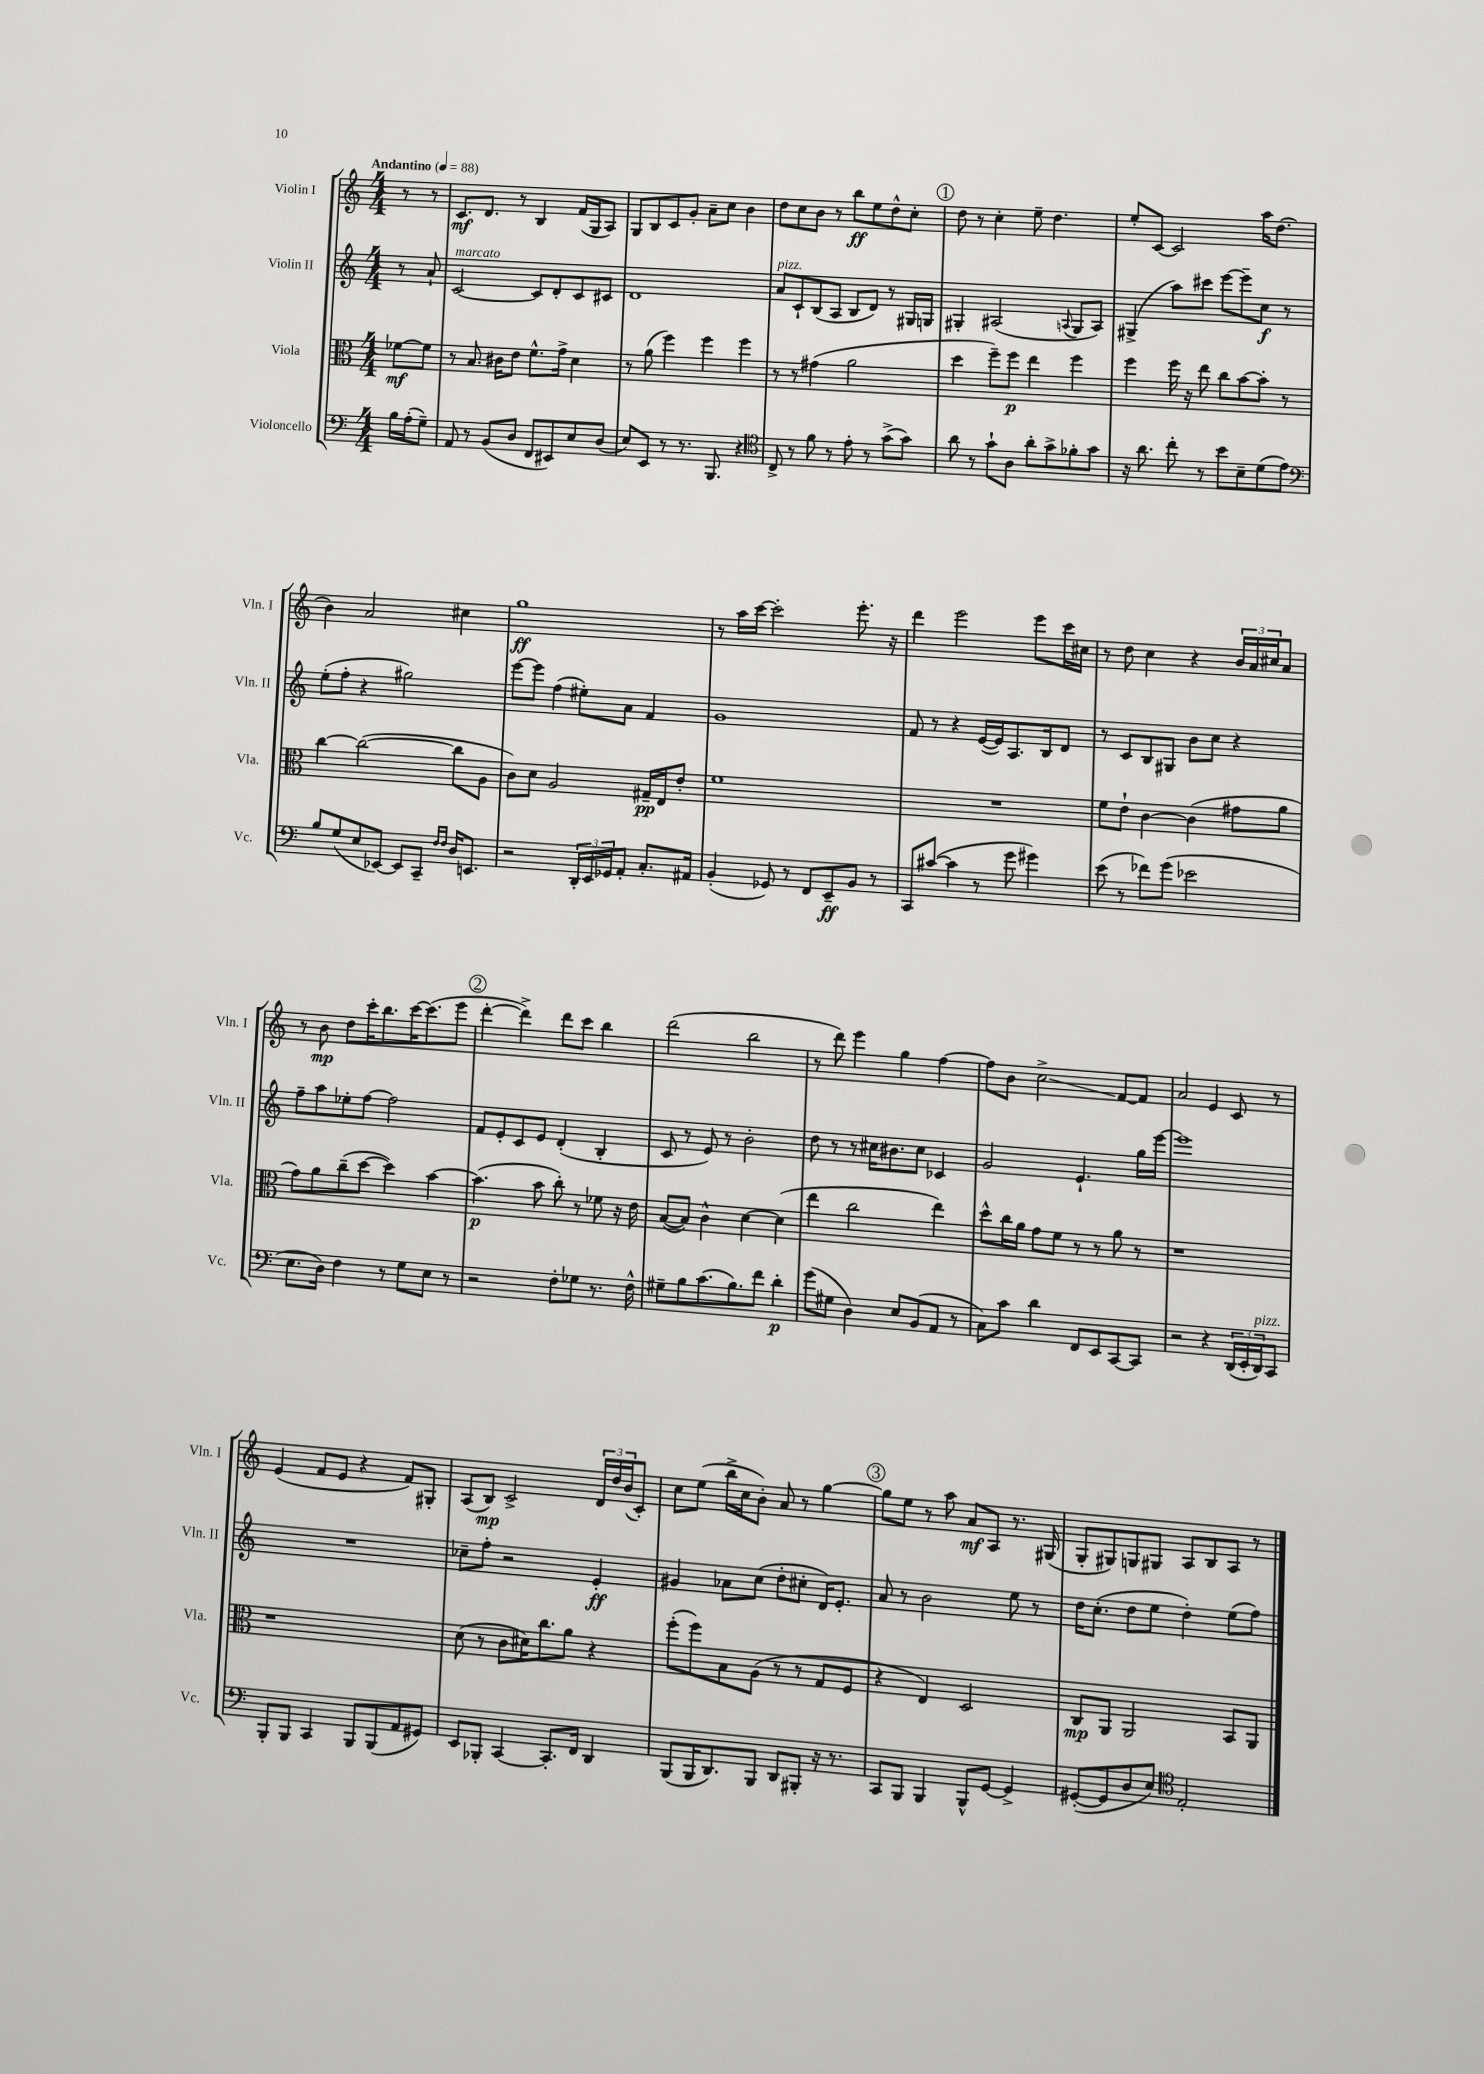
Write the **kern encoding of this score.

**kern	**kern	**kern	**kern
*staff4	*staff3	*staff2	*staff1
*clefF4	*clefC3	*clefG2	*clefG2
*k[]	*k[]	*k[]	*k[]
*M4/4	*M4/4	*M4/4	*M4/4
*MM88	*MM88	*MM88	*MM88
16B\LL	[8f-\L	8r	8r
(16A'\J	.	.	.
8G~\J)	8f-\]J	8a`/	8r
=	=	=	=
8AA/	8r	[2c/	8.c/L
8r	8.B/	.	.
.	.	.	8.d/J
(8BB/L	.	.	.
.	16c#\LK	.	.
8D/J	8e\J	.	8r
8FF/L	8.f^^\L	8c/]L	4B/
8EE#/)	.	8d'/	.
.	16g^\Jk	.	.
8E/	4d\	8c/	(16f/LL
.	.	.	16G/J
(8D/J	.	8c#/J	8A/J)
=	=	=	=
8E/L)	8r	1d	8G/L
8EE/J	(8a\	.	8B/
8r	4ff\)	.	8c/
8.r	.	.	8g'/J
.	4ff\	.	8a~\L
8.BBB/	.	.	.
.	.	.	8cc\J
4r	4ff\	.	4b\
=	=	=	=
*clefC4	*	*	*
8C^/	8r	8a/L	8dd\L
8r	8r	8c`/	8cc\
8f\	(4g#\	(8B/	8b\J
8r	.	8A/J	8r
8e'\	2a\	8B/L	8bb\L
8r	.	8d/J)	8ee\
(8g^\L	.	8r	8dd^^\
8g\J)	.	16G#/LL	8cc'\J
.	.	16G/JJ	.
=	=	=	=
8a\	4dd\	4G#'/	8dd\
8r	.	.	8r
8g`\L	8ff~\L)	(2A#/	4cc'\
8A\J	8ff\J	.	.
8a'\L	4ee\	.	8ee~\
8g^\	.	.	4.dd\
.	.	8qqA/	.
8f-'\	4ff\	8G#/L	.
8g\J	.	8A/J)	.
=	=	=	=
16r	4ff\	(4G#^/	8ee'/L
8.a\	.	.	.
.	.	.	[8c/J
8cc'\	16ff\	8aa\L)	2c/]
.	16r	.	.
8r	8ee\	8ccc#\J	.
8b\L	8cc\L	[8eee\L	.
8B~\	[8b\	8eee~\]	.
(8d\	8b'\]J	8cc\J	16aa\LK
.	.	.	(8.dd\J
8e\J)	8r	8r	.
=	=	=	=
*clefF4	*	*	*
8B/L	[4cc\	(8ee'\L	4b\)
(8G/	.	8ff'\J	.
8E/	(2cc\_	4r	2a/
[8EE-/J)	.	.	.
8EE-/]L	.	2gg#\)	.
8CC~/J	.	.	.
16qqF/LL	.	.	.
16qqF/JJ	.	.	.
16D/LK	8cc\]L	.	4cc#\
8.EE/J	.	.	.
.	8A\J	.	.
=	=	=	=
2r	8c\L)	[8eee\L	1gg
.	8d\J	8eee\]J	.
.	2A/	(4ff\	.
24DD'/LL	.	8ee#'\L)	.
24EE/	.	.	.
24GG-/J	.	.	.
8AA'/J	.	8a\J	.
8.C'/L	16G#~/LL	4f/	.
.	16E/J	.	.
.	8e'/J	.	.
16AA#/Jk	.	.	.
=	=	=	=
(4BB'/	1f	1g	8r
.	.	.	16aa\LL
.	.	.	[16ccc\JJ
8GG-/)	.	.	2ccc'\]
8r	.	.	.
8FF/L	.	.	.
8EE~/	.	.	.
8BB/J	.	.	8.eee'\
8r	.	.	.
.	.	.	16r
=	=	=	=
8CC/L	1r	8f/	4ddd\
([8c#/J	.	8r	.
4c#\]	.	4r	2eee\
8r	.	([16e/LL	.
.	.	16e/]J)	.
8g\	.	8.A/	.
4g#\)	.	.	8eee\L
.	.	16B/k	.
.	.	8d/J	16ccc\L
.	.	.	16cc#\JJ
=	=	=	=
(8e\	8f\L	8r	8r
8r	8e`\J	8c/L	8dd\
8f-\L)	[4c\	8B/	4cc\
(8g\J	.	8G#/J	.
2e-\	(4c\]	8b\L	4r
.	.	8cc\J	.
.	8g#\L	4r	24b/LL
.	.	.	24a/
.	.	.	24cc#/J
.	8a\J	.	8a/J
=	=	=	=
8.E\L	8g\L)	8ff~\L	8r
.	8a\	8aa\	8b\
16D\Jk)	.	.	.
4F\	(8cc~\	8ee-'\	8dd\L
.	[8dd\J	[8ff\J	16ccc'\K
.	.	.	8.bb\
8r	4dd\])	2ff\]	.
8G\L	.	.	[16ccc\K
.	.	.	(8.ccc\]
8E\J	[4b\	.	.
8r	.	.	8eee\J
=	=	=	=
2r	(4.b\]	8f/L	[4ddd'\
.	.	8e'/	.
.	.	8c/	4ddd^\])
.	8b\	8e/J	.
8F'\L	8cc'\)	(4d'/	8ddd\L
8G-\J	8r	.	8ccc\J
8.r	8f-\	4B'/	4bb\
.	16r	.	.
16F^^\	16e\	.	.
=	=	=	=
8G#~\L	([8B/L	8c/	(2ddd\
8B\	8B/]J)	8r	.
(8.c\	4c^^\	8e/)	.
.	.	8r	.
8.B\)	.	.	.
.	[4d\	2b'\	2bb\
8f\J	.	.	.
4d'\	(4d\]	.	.
=	=	=	=
(8g\L	4ee\	8dd\	8r
8G#\J	.	8r	8ddd\)
4D\)	2cc\	8r	4eee\
.	.	16cc#\LK	.
.	.	8.b#\	.
8E/L	.	.	4gg\
(8BB/	.	8cc#\J	.
8AA/J	4ee\)	4c-/	[4ff\
8r	.	.	.
=	=	=	=
8C\L)	8dd^^\L	2g/	8ff\]L
8c\J	16cc\L	.	8b\J
.	16a\JJ	.	.
4d\	8g\L	.	2cc^\
.	8f\J	.	.
8FF/L	8r	4.e`/	.
8EE/	8r	.	.
[8CC/	8a\	.	[8f/L
8CC/]J	8r	16gg\LL	8f/]J
.	.	[16eee\JJ	.
=	=	=	=
2r	1r	1eee]	2a/
4r	.	.	4e/
(24DD/LL	.	.	8c/
24EE'/	.	.	.
24DD/J)	.	.	.
8CC/J	.	.	8r
=	=	=	=
8BBB'/L	1r	1r	(4e/
8BBB/J	.	.	.
4CC/	.	.	8f/L
.	.	.	8e/J
8BBB/L	.	.	4r
(8BBB/	.	.	.
8AA/	.	.	8f/L)
8GG#/J)	.	.	8G#'/J
=	=	=	=
8EE/L	(8d\	8cc-~\L	(8A/L
8BBB-'/J	8r	8ff'\J	8B/J)
[4CC/	8c\L	2r	2c^/
.	16d#\K)	.	.
.	8.cc\	.	.
8.CC'/]L	.	.	.
.	8a\J	.	.
16FF/Jk	.	.	.
4DD/	4r	4e'/	24d/LL
.	.	.	24dd/
.	.	.	(24b/J
.	.	.	8c'/J)
=	=	=	=
(8BBB/L	(8ff'\L	4g#/	8cc\L
16BBB/K	8ff\)	.	(8ee\J
8.DD/)	.	.	.
.	8B\	8a-\L	16bb^\LL
.	.	.	16cc\J
8BBB/J	(8A\J	(8cc\J	8b'\J)
8DD/L	8r	8dd'\L	8a/
8BBB#'/J	8r	8cc#'\J	8r
16r	8G/L	16d/LK)	[4gg\
8.r	.	8.e'/J	.
.	8F/J	.	.
=	=	=	=
8CC/L	4r	8a/	8gg\]L
8BBB/J	.	8r	8ee\J
4BBB/	4E/)	2b\	8r
.	.	.	8aa\
8BBB^^/L	2D/	.	8a/L
[8GG/J	.	.	8A/J
4GG^/]	.	8ee\	8.r
.	.	8r	.
.	.	.	(16G#/
=	=	=	=
([8GG#'/L	8C/L	16dd\LK	8G'/L
.	.	(8.cc'\J	.
8GG#/]	8AA/J	.	8G#/)
8D/	2AA/	8dd\L	8G/
8E/J)	.	8ee\J	8G#/J
*clefC4	*	*	*
2E'/	.	4dd'\)	8A/L
.	.	.	8B/
.	8BB/L	(8ee\L	8A/J
.	8AA/J	8ff\J)	8r
==	==	==	==
*-	*-	*-	*-
